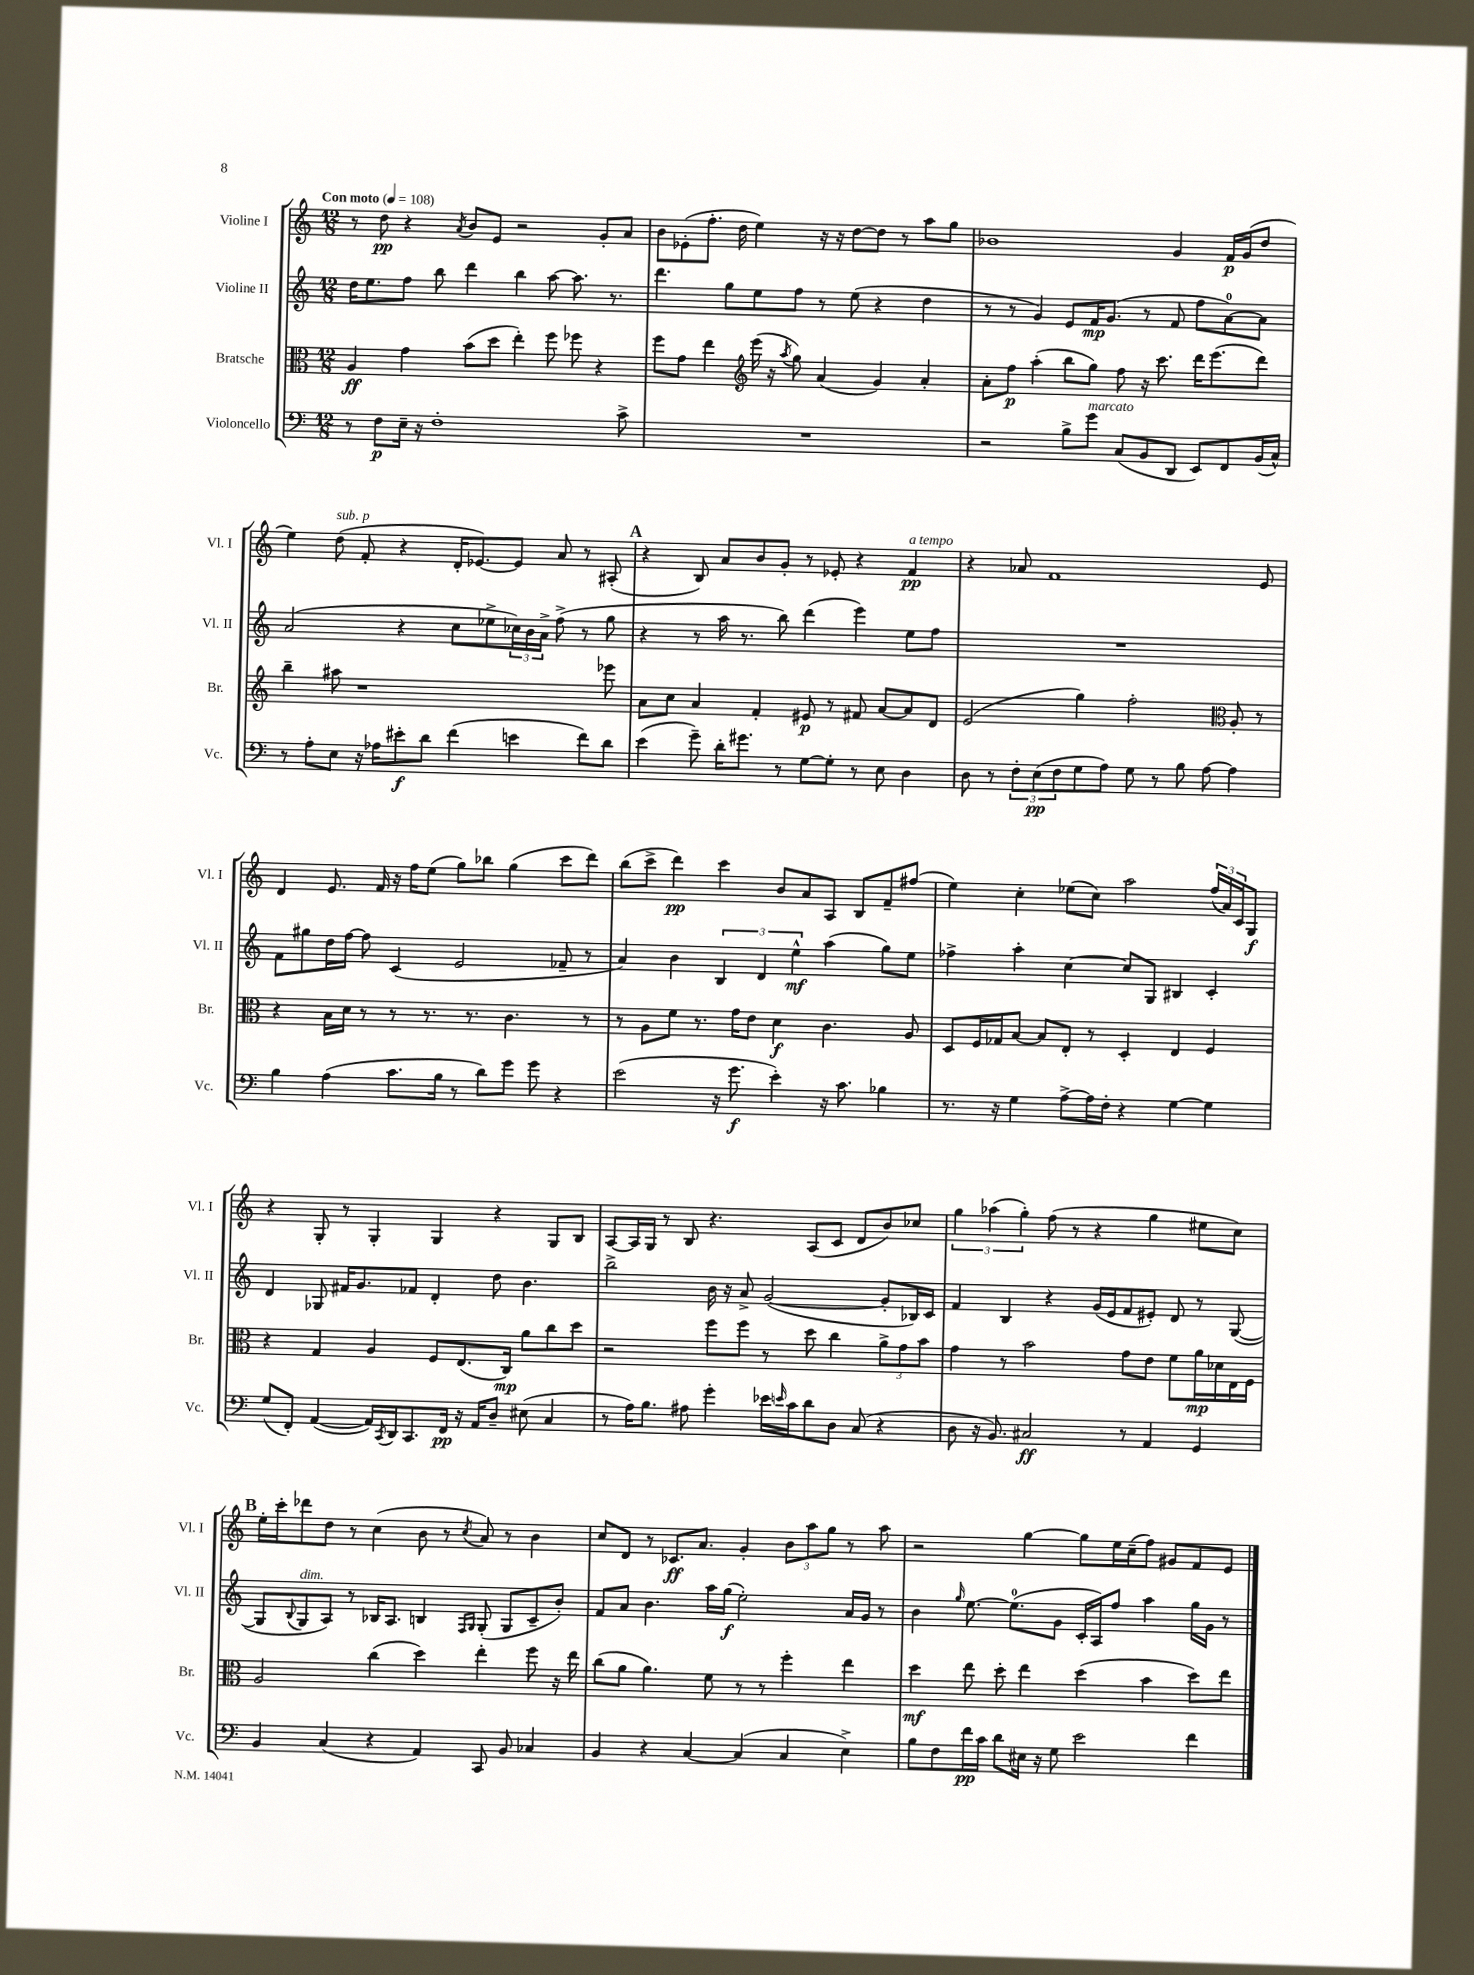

**kern	**kern	**kern	**kern
*staff4	*staff3	*staff2	*staff1
*clefF4	*clefC3	*clefG2	*clefG2
*k[]	*k[]	*k[]	*k[]
*M12/8	*M12/8	*M12/8	*M12/8
*MM108	*MM108	*MM108	*MM108
8r	4A/	16dd\LK	8r
.	.	8.ee\	.
8F\L	.	.	8dd\
16E~\Jk	4g\	8ff\J	4r
16r	.	.	.
1F'	.	8bb\	.
.	.	.	8qa/
.	(8b\L	4ddd\	8b/L
.	8dd\J	.	8e/J
.	4ee'\)	4bb\	2r
.	8ff\	[8aa\	.
.	8ff-\	8.aa\]	.
.	4r	.	8g'/L
.	.	8.r	.
8c^\	.	.	8a/J
=	=	=	=
1.r	8ff\L	4.ddd\	8b\L
.	8g\J	.	(8e-'\
.	4ee\	.	8.ff'\J
.	.	8gg\L	.
.	.	.	16dd\
*	*clefG2	*	*
.	(16eee\	8ee\	4ee\)
.	16r	.	.
.	8qaa/	.	.
.	8gg\)	8ff\J	.
.	(4a/	8r	16r
.	.	.	16r
.	.	(8ee\	[8dd\L
.	4g/)	4r	8dd\]J
.	.	.	8r
.	4a'/	4dd\	8aa\L
.	.	.	8gg\J
=	=	=	=
2r	8a'\L	8r	1b-
.	8ff\J	8r	.
.	(4aa'\	4g/)	.
8B^\L	8bb\L	8e/L	.
8g\J	8gg\J)	16f/K	.
.	.	(8.g/J	.
(8C/L	8ff\	.	.
8BB/	16r	8r	.
.	8.ccc\	.	.
8DD/J	.	8f/	4g/
8EE/L)	16ddd\LK	8ff\L	.
.	(8.eee\	.	.
8FF/	.	[8a\)	16f/LL
.	.	.	(16g/J
(16BB/L	8ddd\J)	8a\]J	8dd/J
16C^^/JJ)	.	.	.
=	=	=	=
8r	4bb~\	(2a/	4ee\)
8A'\L	.	.	.
8E\J	8aa#\	.	(8dd\
16r	1r	.	8f'/
16A-\LK	.	.	.
8e#'\	.	4r	4r
8d\J	.	.	.
(4f\	.	8cc\L	16d'/LK
.	.	.	[8.e-/)
.	.	8ee-^\	.
4e\	.	24cc-\L)	8e-/]J
.	.	24b\	.
.	.	24a^\JJ	.
.	.	(8ff^\	8a/
8f\L)	.	8r	8r
8d\J	8eee-\	8gg\	(8A#'/
=	=	=	=
(4e\	8a\L	4r	4r
.	8cc\J	.	.
8g~\)	4a/	8r	8B/)
16d'\LK	.	16aa\	8a/L
8.g#\J	.	8.r	.
.	4f'/	.	8b/
8r	.	8bb\)	8g'/J
[8G\L	8e#/	(4ddd\	8r
8G'\]J	8r	.	8e-'/
8r	8f#/	4eee\)	4r
8E\	[8a/L	.	.
4D\	8a/]	8ee\L	4f/
.	8d/J	8ff\J	.
=	=	=	=
8D\	(2e/	1.r	4r
8r	.	.	.
12F'\L	.	.	8a-/
(12E\	.	.	.
.	.	.	1f
12F\	.	.	.
8G\	4gg\)	.	.
8A\J)	.	.	.
8G\	2ff'\	.	.
8r	.	.	.
8B\	.	.	.
[8A\	.	.	.
*	*clefC3	*	*
4A\]	8A'/	.	.
.	8r	.	8e/
=	=	=	=
4B\	4r	8f\L	4d/
.	.	8gg#\	.
(4A\	16B\LL	16dd\L	8.e/
.	16d\JJ	[16ff\JJ	.
.	8r	8ff\]	.
.	.	.	16f/
8.c\L	8r	(4c/	16r
.	.	.	16ff\LK
.	8.r	.	(8ee\J
16B\Jk	.	.	.
8r	.	2e/	8gg\L)
.	8.r	.	.
8d\L)	.	.	8bb-\J
8g\J	4.c\	.	(4gg\
8g\	.	.	.
4r	.	8f-~/	8ccc\L
.	8r	8r	8ddd\J)
=	=	=	=
(2e\	8r	4a/)	(8bb\L
.	8A\L	.	8ccc^\J
.	8f\J	4b\	4ddd\)
.	8.r	.	.
16r	.	6B/	4ccc\
8.g\	16g\LK	.	.
.	8e\J	.	.
.	.	6d/	.
4e'\)	4d\	.	8b/L
.	.	6ee^^\	.
.	.	.	8a/
16r	4.c\	(4aa\	8A/J
8.c\	.	.	.
.	.	.	8B/L
4B-\	.	8gg\L)	8f~/
.	8A/	8ee\J	(8ff#/J
=	=	=	=
8.r	8D/L	4ff-^\	4ee\)
.	16F/L	.	.
16r	16G-/J	.	.
4G\	[8B/J	4aa'\	4cc'\
.	8B/]L	.	.
[8A^\L	8E'/J	[4cc\	(8ee-\L
16A\]L	8r	.	8cc\J)
16F'\JJ	.	.	.
4r	4D'/	8cc/]L	2aa\
.	.	8G/J	.
[4G\	4E/	4B#/	.
4G\]	4F/	4c'/	(24ff/LL
.	.	.	24a/)
.	.	.	24c/J
.	.	.	8G/J
=	=	=	=
(8G/L	4r	4d/	4r
8FF'/J)	.	.	.
([4AA/	4G/	8G-/	8G'/
.	.	16f#/LK	8r
.	.	8.g/	.
16AA/]LL)	4A/	.	4G'/
8qCC/	.	.	.
16DD/J	.	.	.
8.CC/	.	8f-/J	.
.	8F/L	4d'/	4G/
16FF/Jk	.	.	.
16r	(8.E/	.	.
16AA/LK	.	.	.
8D~/J	.	8dd\	4r
.	16C/Jk)	.	.
(8E#\	8a\L	4.b\	.
4C/	8cc\	.	8G/L
.	8dd\J	.	8B/J
=	=	=	=
8r	2r	2bb^\	[8A/L
16A\LK)	.	.	16A/]L
8.B\J	.	.	16G/JJ
.	.	.	8r
8A#\	.	.	8B/
4g'\	8ff\L	16b\	4.r
.	.	16r	.
.	8ff\J	8a^/	.
16e-\LL	8r	([2g/	.
16qqe/	.	.	.
16c\J	.	.	.
8d\	8dd\	.	(8A/L
8D\J	4cc\	.	8c/J
(8C/	.	.	8d/L
4r	12a^\L	8g'/]L	8b/)
.	12g\	.	.
.	.	16B-/L)	8cc-/J
.	12b\J	.	.
.	.	16c/JJ	.
=	=	=	=
8D\	4g\	4f/	6gg\
16r	.	.	.
.	.	.	(6aa-\
8.BB/)	.	.	.
.	8r	4B/	.
.	.	.	6gg'\)
2C#/	2b\	.	.
.	.	4r	(8ff\
.	.	.	8r
.	.	(16g/LL	4r
.	.	16e/J	.
8r	8g\L	8f/	.
4AA/	8e\J	8e#'/J)	4gg\
.	8f\L	8d/	.
4GG/	16a\L	8r	8ee#\L
.	16d-\	.	.
.	16E\	([8G/	8cc\J)
.	16F\JJ	.	.
=	=	=	=
4BB/	2A/	8G/]L	16ee'\LL
.	.	.	16ccc'\J
.	.	8qqB/	.
.	.	8G/	8ddd-\
(4C/	.	8A/J)	8dd\J
.	.	8r	8r
4r	(4cc\	16B-/LK	(4cc\
.	.	8.A/J	.
4AA/)	4dd\)	4B/	8b\
.	.	.	8r
.	.	16qqF/LL	.
.	.	16qqG/JJ	8qcc/
8CC/	4ee'\	(8G'/	8a/)
8BB/	.	8G/L	8r
4C-/	8ff\	8c~/	4b\
.	16r	8b'/J)	.
.	16ee\	.	.
=	=	=	=
4BB/	(8cc\L	8f/L	8cc/L
.	8a\J	8a/J	8d/J
4r	4.a\)	4.b\	8r
.	.	.	8.c-/L
[4C/	.	.	.
.	.	.	8.a/J
.	8f\	16aa\LL	.
.	.	(16gg\JJ	.
(4C/]	8r	2ee'\)	4g'/
.	8r	.	.
4C/	4ff'\	.	12b\L
.	.	.	12aa\
.	.	.	12gg\J
4E^\)	4ee\	16a/LL	8r
.	.	16g/JJ	.
.	.	8r	8aa\
=	=	=	=
8B\L	4dd\	4b\	2r
8F\	.	.	.
.	.	16qqgg/	.
16f\L	8ee\	[8.ee\	.
16c\JJ	.	.	.
8d\L	8dd'\	.	.
.	.	(8.ee\]L	.
16E#\Jk	4ee\	.	[4gg\
16r	.	.	.
8G\	.	8g\J	.
2e\	(4dd\	16c'/LL	8gg\]L
.	.	16A/J)	.
.	.	8ff/J	16ee\L
.	.	.	(16cc~\J
.	4b\	4aa\	8ff\J)
.	.	.	8g#/L
4f\	8dd\L)	16gg\LL	8f/
.	.	16g\JJ	.
.	8ee\J	8r	8e/J
==	==	==	==
*-	*-	*-	*-
